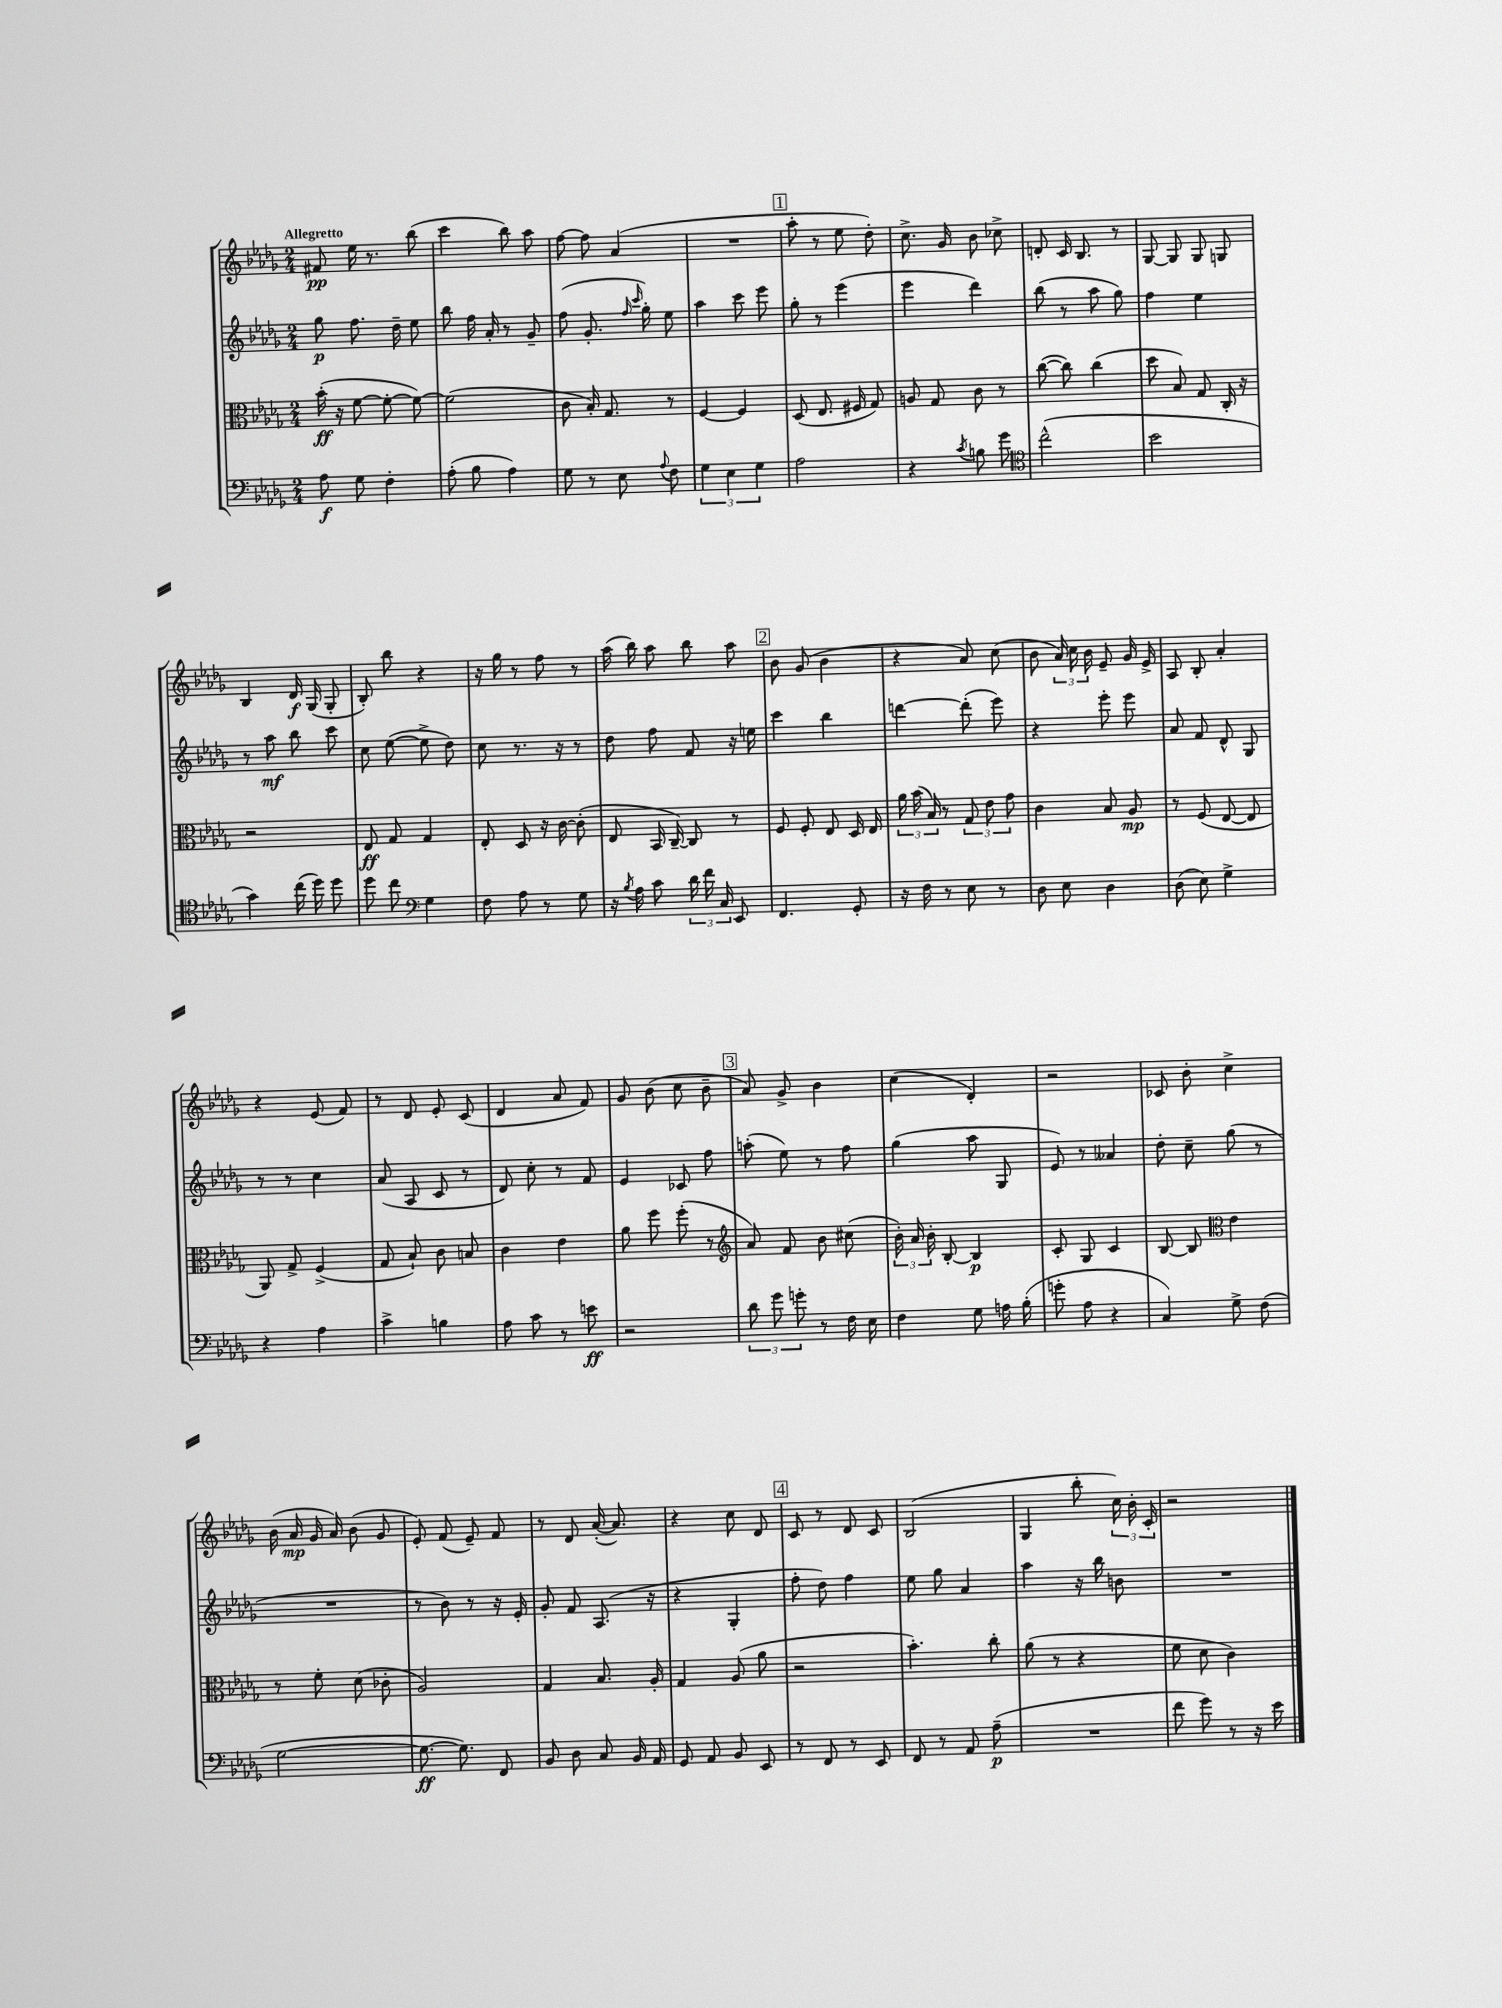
<<
\new StaffGroup <<
\new Staff = "s0" {
    \clef treble \key des \major \numericTimeSignature \time 2/4 \tempo "Allegretto"
    \autoBeamOff fis'8\pp ees''16 r8. bes''8( |
    c'''4 bes''8) aes''8 |
    f''8~ f''8 aes'4( |
    R2 |
    \mark \markup { \box "1" } aes''8-. r8 ees''8 des''8-.) |
    c''8.-> ges'16 bes'8 ces''8-> |
    d'8-. c'16 bes8. r8 |
    ges8~ ges8 ges8 g8 |
    bes4 des'16\f ges16( ges8-. |
    bes8-.) bes''8 r4 |
    r16 ges''16 r8 f''8 r8 |
    aes''16( bes''16) aes''8 bes''8 aes''8 |
    \mark \markup { \box "2" } bes'8 ges'8( bes'4 |
    r4 aes'8) c''8( |
    bes'8 \tuplet 3/2 { aes'16) c''16 bes'16 } ees'8-- ges'16 ees'16-> |
    aes8 bes8-. aes'4-. |
    r4 ees'8( f'8) |
    r8 des'8 ees'8-. c'8( |
    des'4 aes'8 f'8) |
    ges'8 bes'8( c''8 bes'8-- |
    \mark \markup { \box "3" } aes'8) ges'8-> bes'4 |
    c''4( des'4-.) |
    r2 |
    ces'8 bes'8-. c''4-> |
    bes'16( aes'16\mp ges'16 aes'16) bes'8( ges'8 |
    ees'8-.) f'8( ees'8--) f'8 |
    r8 des'8 aes'16~-.( aes'8.) |
    r4 c''8 des'8 |
    \mark \markup { \box "4" } c'8 r8 des'8 c'8 |
    bes2( |
    ges4 bes''8-. \tuplet 3/2 { c''16) bes'16-. c'16-. } |
    r2 \bar "|." |
}
\new Staff = "s1" {
    \clef treble \key des \major \numericTimeSignature \time 2/4
    \autoBeamOff ges''8\p f''8. des''16-- ees''8 |
    bes''8 f''16 aes'16-. r8 ges'8-- |
    f''8( ges'8.-. \grace { f''16 c'''16 } ges''16-.) ees''8 |
    aes''4 c'''8 ees'''8 |
    \mark \markup { \box "1" } ges''8-. r8 ees'''4( |
    ees'''4 des'''4) |
    bes''8( r8 aes''8 ges''8) |
    f''4 ees''4 |
    r8 aes''8\mf bes''8 c'''8 |
    c''8 ees''8~( ees''8-> des''8) |
    c''8 r8. r16 r8 |
    des''8 f''8 f'8 r16 e''16 |
    \mark \markup { \box "2" } c'''4 bes''4 |
    d'''4~ d'''8-.( ees'''8) |
    r4 ees'''8-. ees'''8 |
    aes'8 f'8 des'8-^ ges8 |
    r8 r8 c''4 |
    aes'8( aes8 c'8 r8 |
    des'8) c''8-. r8 f'8 |
    ees'4 ces'8 f''8 |
    \mark \markup { \box "3" } a''8-.( ees''8) r8 f''8 |
    ges''4( aes''8 ges8 |
    ees'8) r8 aeses'4 |
    des''8-. c''8-- ges''8( r8 |
    R2 |
    r8 bes'8) r8 r16 ees'16-. |
    ges'8-. f'8 aes8.( r16 |
    r4 ges4-. |
    \mark \markup { \box "4" } f''8-. des''8) f''4 |
    ees''8 ges''8 aes'4 |
    aes''4 r16 bes''16 b'8 |
    R2 \bar "|." |
}
\new Staff = "s2" {
    \clef alto \key des \major \numericTimeSignature \time 2/4
    \autoBeamOff bes'16-.\ff( r16 f'8~ f'8~-. f'8~) |
    f'2( |
    c'8 bes16-.) ges8. r8 |
    f4~ f4 |
    \mark \markup { \box "1" } des8( ees8. fis16 ges8) |
    a8 ges8 c'8 r8 |
    c''8~( c''8) c''4( |
    des''8 bes8) ges8 c16-. r16 |
    r2 |
    ees8\ff ges8 ges4 |
    ees8-. des8 r16 c'16~ c'8-.( |
    ees8 bes,16 c16~--) c8 r8 |
    \mark \markup { \box "2" } f8 f8-. ees8 des16 ees16 |
    \tuplet 3/2 { aes'16 bes'16( bes16) } r8 \tuplet 3/2 { ges8 ees'8 ges'8 } |
    c'4 bes8 aes8\mp |
    r8 f8( ees8~ ees8 |
    aes,8) ges8-> f4->( |
    ges8 bes8-!) c'8 b8 |
    c'4 ees'4 |
    aes'8 f''8 f''8-.( r8 |
    \mark \markup { \box "3" } \clef treble aes'8) f'8 bes'8 cis''8( |
    \tuplet 3/2 { bes'16-.) aes'16 bes'16-. } bes8~-. bes4\p |
    c'8-. ges8 c'4 |
    bes8~ bes8 \clef alto ees'4 |
    r8 f'8-. des'8( ces'8-. |
    aes2) |
    ges4 bes8. aes16-. |
    ges4 aes8( aes'8 |
    \mark \markup { \box "4" } r2 |
    bes'4.-.) c''8-. |
    aes'8( r8 r4 |
    f'8 des'8 c'4) \bar "|." |
}
\new Staff = "s3" {
    \clef bass \key des \major \numericTimeSignature \time 2/4
    \autoBeamOff aes8\f ges8 f4-. |
    aes8-.( bes8 aes4) |
    ges8 r8 ees8 \appoggiatura { aes8 } f8 |
    \tuplet 3/2 { ges4 ees4 ges4 } |
    \mark \markup { \box "1" } aes2 |
    r4 \acciaccatura { c'8 } b8 ges'8 |
    \clef tenor c''2-^( |
    bes'2 |
    ges'4) c''16( des''16) des''8 |
    des''8 c''8 \clef bass ges4 |
    f8 aes8 r8 ges8 |
    r16 \acciaccatura { bes8 } aes16 c'8 \tuplet 3/2 { des'16 f'16 c16 } ees,8 |
    \mark \markup { \box "2" } f,4. ges,8-. |
    r16 f16 r8 ees8 r8 |
    des8 ees8 des4 |
    des8( ees8) ges4-> |
    r4 aes4 |
    c'4-> b4 |
    aes8 c'8 r8 e'8\ff |
    r2 |
    \mark \markup { \box "3" } \tuplet 3/2 { des'8 ges'8 g'8-. } r8 f16 ees16 |
    f4 ges8 a16 bes16-.( |
    g'8-. aes8 r4 |
    c4) ges8-> f8( |
    ges2~ |
    ges8.~\ff ges8.) f,8 |
    bes,8 des8 c8 bes,16 aes,16 |
    ges,8 aes,8 bes,8 ees,8 |
    \mark \markup { \box "4" } r8 f,8 r8 ees,8 |
    f,8 r8 aes,8 aes8--\p( |
    R2 |
    f'8 ges'8) r8 r16 ees'16 \bar "|." |
}
>>
>>
\layout { \context { \Score \remove "Bar_number_engraver" } }
